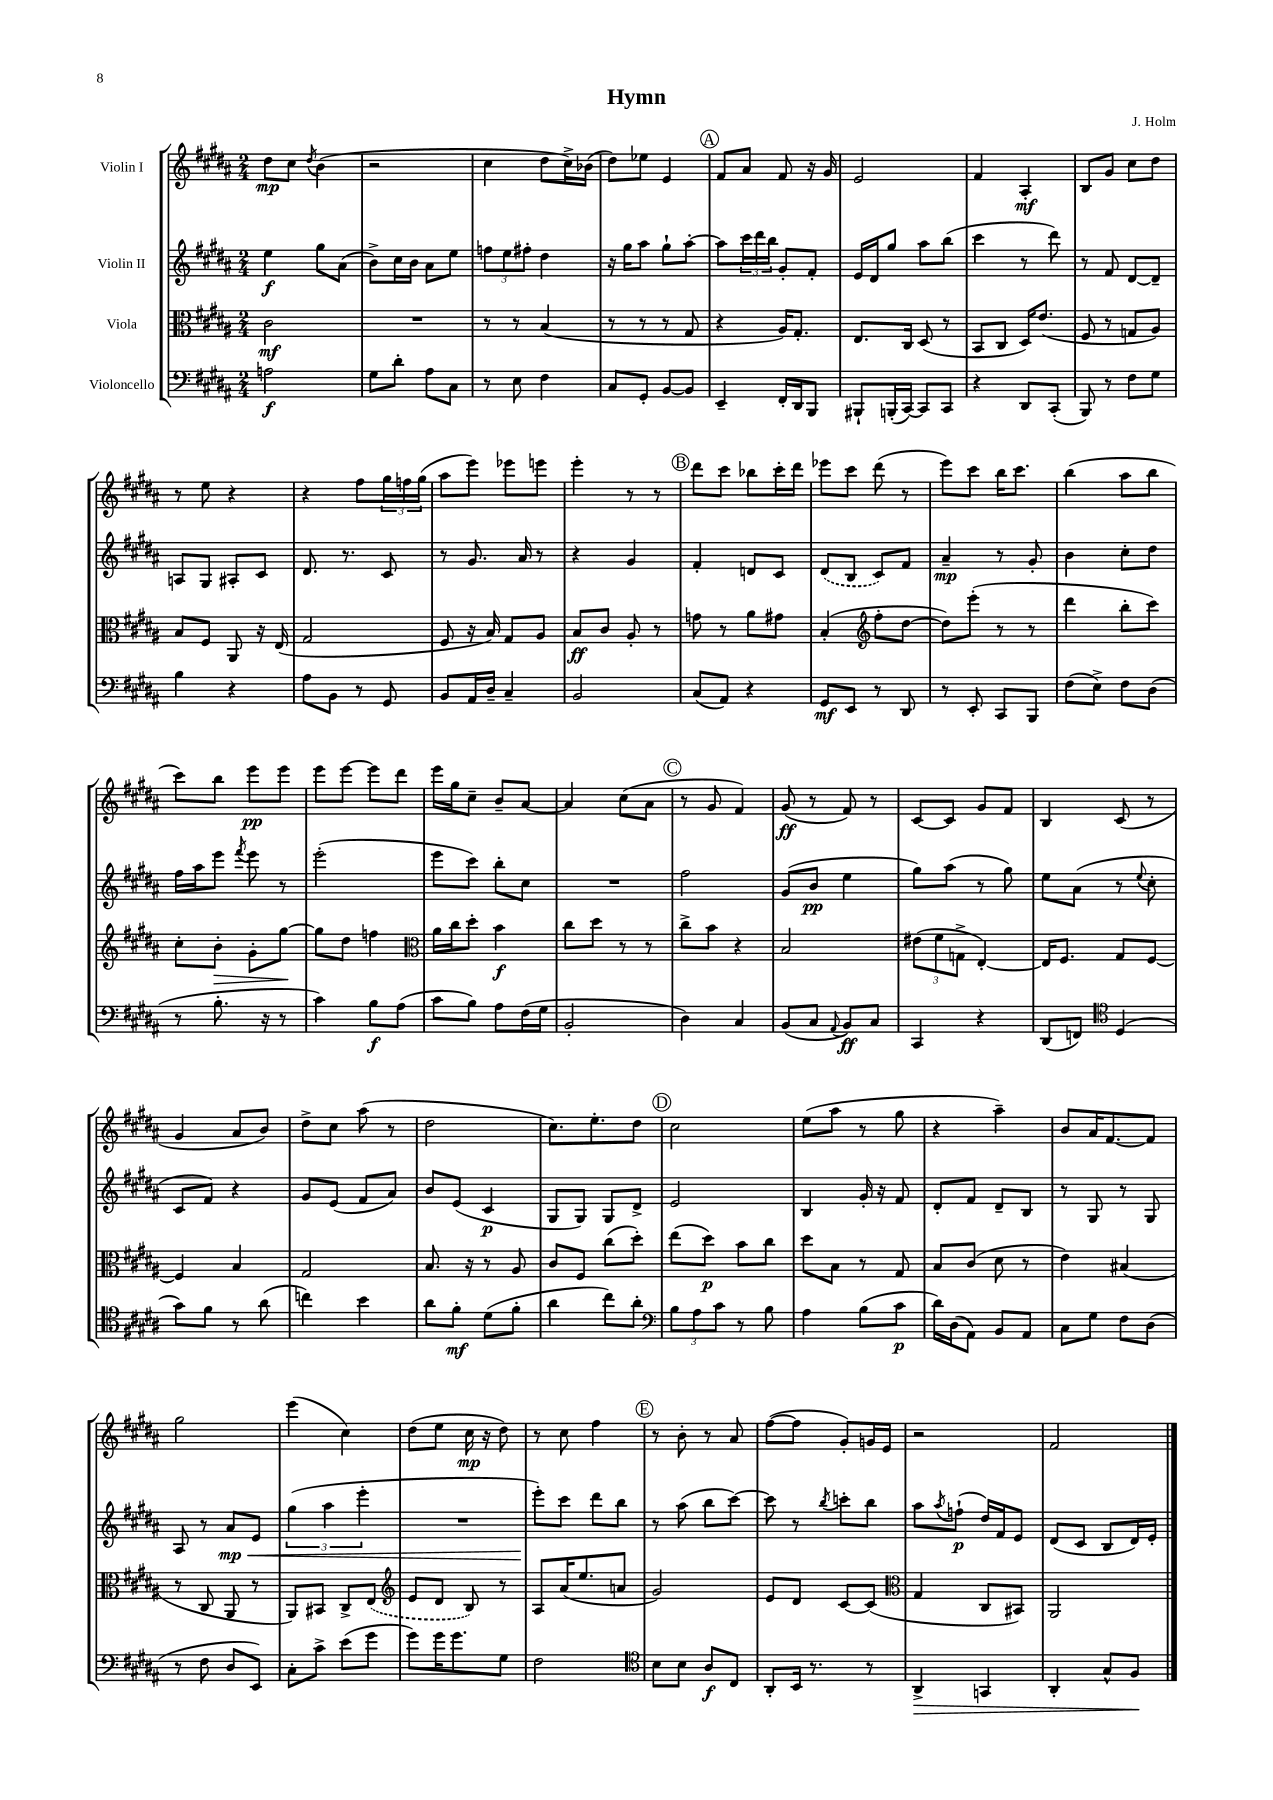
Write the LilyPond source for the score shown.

\header { title = "Hymn" composer = "J. Holm" }
<<
\new StaffGroup <<
\new Staff = "s0" \with { instrumentName = "Violin I" } {
    \clef treble \key b \major \numericTimeSignature \time 2/4
    dis''8\mp cis''8 \acciaccatura { dis''8 } b'4( |
    r2 |
    cis''4 dis''8 cis''16->) bes'16( |
    dis''8) ees''8 e'4 |
    \mark \markup { \circle "A" } fis'8 ais'8 fis'8 r16 gis'16 |
    e'2 |
    fis'4 ais4-.\mf |
    b8 gis'8 cis''8 dis''8 |
    r8 e''8 r4 |
    r4 fis''8 \tuplet 3/2 { gis''16 f''16 gis''16( } |
    ais''8 e'''8) ees'''8 e'''8 |
    e'''4-. r8 r8 |
    \mark \markup { \circle "B" } dis'''8 cis'''8 bes''8 cis'''16-. dis'''16 |
    ees'''8 cis'''8 dis'''8( r8 |
    e'''8) cis'''8 b''16 cis'''8. |
    b''4( ais''8 b''8 |
    cis'''8) b''8 e'''8\pp e'''8 |
    e'''8 e'''8~ e'''8 dis'''8 |
    e'''16 gis''16 cis''8-- b'8-- ais'8~ |
    ais'4 cis''8( ais'8 |
    \mark \markup { \circle "C" } r8 gis'8 fis'4) |
    gis'8\ff( r8 fis'8) r8 |
    cis'8~ cis'8 gis'8 fis'8 |
    b4 cis'8( r8 |
    gis'4 ais'8 b'8) |
    dis''8-> cis''8 ais''8( r8 |
    dis''2 |
    cis''8.) e''8.-. dis''8 |
    \mark \markup { \circle "D" } cis''2 |
    e''8( ais''8 r8 gis''8 |
    r4 ais''4--) |
    b'8 ais'16 fis'8.~ fis'8 |
    gis''2 |
    e'''4( cis''4) |
    dis''8( e''8 cis''16\mp r16 dis''8) |
    r8 cis''8 fis''4 |
    \mark \markup { \circle "E" } r8 b'8-. r8 ais'8 |
    fis''8~( fis''8 gis'8-.) g'16 e'16 |
    r2 |
    fis'2 \bar "|." |
}
\new Staff = "s1" \with { instrumentName = "Violin II" } {
    \clef treble \key b \major \numericTimeSignature \time 2/4
    e''4\f gis''8 ais'8( |
    b'8->) cis''16 b'16 ais'8 e''8 |
    \tuplet 3/2 { f''8 e''8 fis''8-. } dis''4 |
    r16 gis''16 ais''8 gis''8-! ais''8~-. |
    \mark \markup { \circle "A" } ais''8 \tuplet 3/2 { cis'''16 dis'''16 b''16 } gis'8-. fis'8-. |
    e'16 dis'16 gis''8 ais''8 b''8( |
    cis'''4 r8 dis'''8) |
    r8 fis'8 dis'8~ dis'8-- |
    a8 gis8 ais8-. cis'8 |
    dis'8. r8. cis'8 |
    r8 gis'8. ais'16 r8 |
    r4 gis'4 |
    \mark \markup { \circle "B" } fis'4-. d'8 cis'8 |
    \once \slurDashed dis'8( b8 cis'8) fis'8 |
    ais'4--\mp r8 gis'8-. |
    b'4 cis''8-. dis''8 |
    fis''16 ais''16 e'''8 \acciaccatura { fis'''8 } e'''8 r8 |
    e'''2-.( |
    e'''8 cis'''8) b''8-. cis''8 |
    R2 |
    \mark \markup { \circle "C" } fis''2 |
    gis'8( b'8\pp e''4 |
    gis''8) ais''8( r8 gis''8) |
    e''8 ais'8( r8 \appoggiatura { e''8 } cis''8-. |
    cis'8 fis'8) r4 |
    gis'8 e'8( fis'8 ais'8) |
    b'8 e'8( cis'4\p |
    gis8 gis8) gis8 dis'8-> |
    \mark \markup { \circle "D" } e'2 |
    b4 gis'16-. r16 fis'8 |
    dis'8-. fis'8 dis'8-- b8 |
    r8 gis8 r8 gis8 |
    ais8 r8 ais'8\mp\< e'8 |
    \tuplet 3/2 { gis''4( ais''4 e'''4-. } |
    R2 |
    e'''8-.\!) cis'''8 dis'''8 b''8 |
    \mark \markup { \circle "E" } r8 ais''8( b''8 cis'''8~) |
    cis'''8 r8 \acciaccatura { b''8 } c'''8-. b''8 |
    ais''8 \acciaccatura { ais''8 } f''8-!\p( dis''16) fis'16 e'8 |
    dis'8( cis'8 b8 dis'16) e'16-. \bar "|." |
}
\new Staff = "s2" \with { instrumentName = "Viola" } {
    \clef alto \key b \major \numericTimeSignature \time 2/4
    cis'2\mf |
    R2 |
    r8 r8 b4( |
    r8 r8 r8 gis8 |
    \mark \markup { \circle "A" } r4 ais16) gis8.-. |
    e8. cis16 dis8( r8 |
    b,8 cis8 dis16) e'8.( |
    fis8 r8 g8 ais8) |
    b8 fis8 ais,8 r16 e16( |
    gis2 |
    fis8 r16 b16) gis8 ais8 |
    b8\ff cis'8 ais8-. r8 |
    \mark \markup { \circle "B" } g'8 r8 ais'8 gis'8 |
    b4-.( \clef treble fis''8-. dis''8~ |
    dis''8) e'''8-.( r8 r8 |
    dis'''4 b''8-. cis'''8) |
    cis''8-. b'8-.\> gis'8-. gis''8~\! |
    gis''8 dis''8 f''4 |
    \clef alto ais'16 cis''16 dis''8-. b'4\f |
    cis''8 dis''8 r8 r8 |
    \mark \markup { \circle "C" } cis''8-> b'8 r4 |
    b2 |
    \tuplet 3/2 { eis'8( fis'8 g8-> } e4~-.) |
    e16 fis8. gis8 fis8~ |
    fis4 b4 |
    gis2 |
    b8. r16 r8 ais8 |
    cis'8 fis8 cis''8( dis''8-.) |
    \mark \markup { \circle "D" } e''8( dis''8\p) b'8 cis''8 |
    dis''8 b8 r8 gis8 |
    b8 cis'8( dis'8 r8 |
    e'4) bis4( |
    r8 cis8 ais,8 r8 |
    ais,8) bis,8 cis8-> \once \slurDashed e8( |
    \clef treble e'8 dis'8 b8) r8 |
    ais8 ais'16( e''8. a'8 |
    \mark \markup { \circle "E" } gis'2) |
    e'8 dis'8 cis'8~ cis'8( |
    \clef alto gis4 cis8 bis,8) |
    ais,2 \bar "|." |
}
\new Staff = "s3" \with { instrumentName = "Violoncello" } {
    \clef bass \key b \major \numericTimeSignature \time 2/4
    a2\f |
    gis8 dis'8-. ais8 cis8 |
    r8 e8 fis4 |
    cis8 gis,8-. b,8~ b,8 |
    \mark \markup { \circle "A" } e,4-- fis,16-. dis,16 b,,8 |
    bis,,8-! b,,16-.( cis,16~) cis,8 cis,8 |
    r4 dis,8 cis,8-.( |
    b,,8) r8 fis8 gis8 |
    b4 r4 |
    ais8 b,8 r8 gis,8 |
    b,8 ais,16 dis16-- cis4-- |
    b,2 |
    \mark \markup { \circle "B" } cis8( ais,8) r4 |
    gis,8\mf e,8 r8 dis,8 |
    r8 e,8-. cis,8 b,,8 |
    fis8( e8->) fis8 dis8( |
    r8 b8.-. r16 r8 |
    cis'4) b8\f ais8( |
    cis'8 b8) ais8 fis16( gis16 |
    b,2-. |
    \mark \markup { \circle "C" } dis4) cis4 |
    b,8( cis8 \appoggiatura { ais,8 } b,8\ff) cis8 |
    cis,4 r4 |
    dis,8( f,8) \clef tenor dis4( |
    gis'8) fis'8 r8 ais'8( |
    c''4) b'4 |
    ais'8 fis'8-.\mf dis'8( fis'8-. |
    ais'4 cis''8) ais'8-. |
    \mark \markup { \circle "D" } \clef bass \tuplet 3/2 { b8 ais8 cis'8 } r8 b8 |
    ais4 b8( cis'8\p |
    dis'16) dis16( ais,8) b,8 ais,8 |
    cis8 gis8 fis8 dis8( |
    r8 fis8 dis8 e,8) |
    cis8-. cis'8-> e'8( gis'8 |
    gis'8) gis'16 gis'8. gis8 |
    fis2 |
    \mark \markup { \circle "E" } \clef tenor b8 b8 ais8\f cis8 |
    ais,8-. b,16 r8. r8 |
    ais,4->\> g,4 |
    ais,4-. gis8-^ fis8\! \bar "|." |
}
>>
>>
\layout { \context { \Score \remove "Bar_number_engraver" } }
